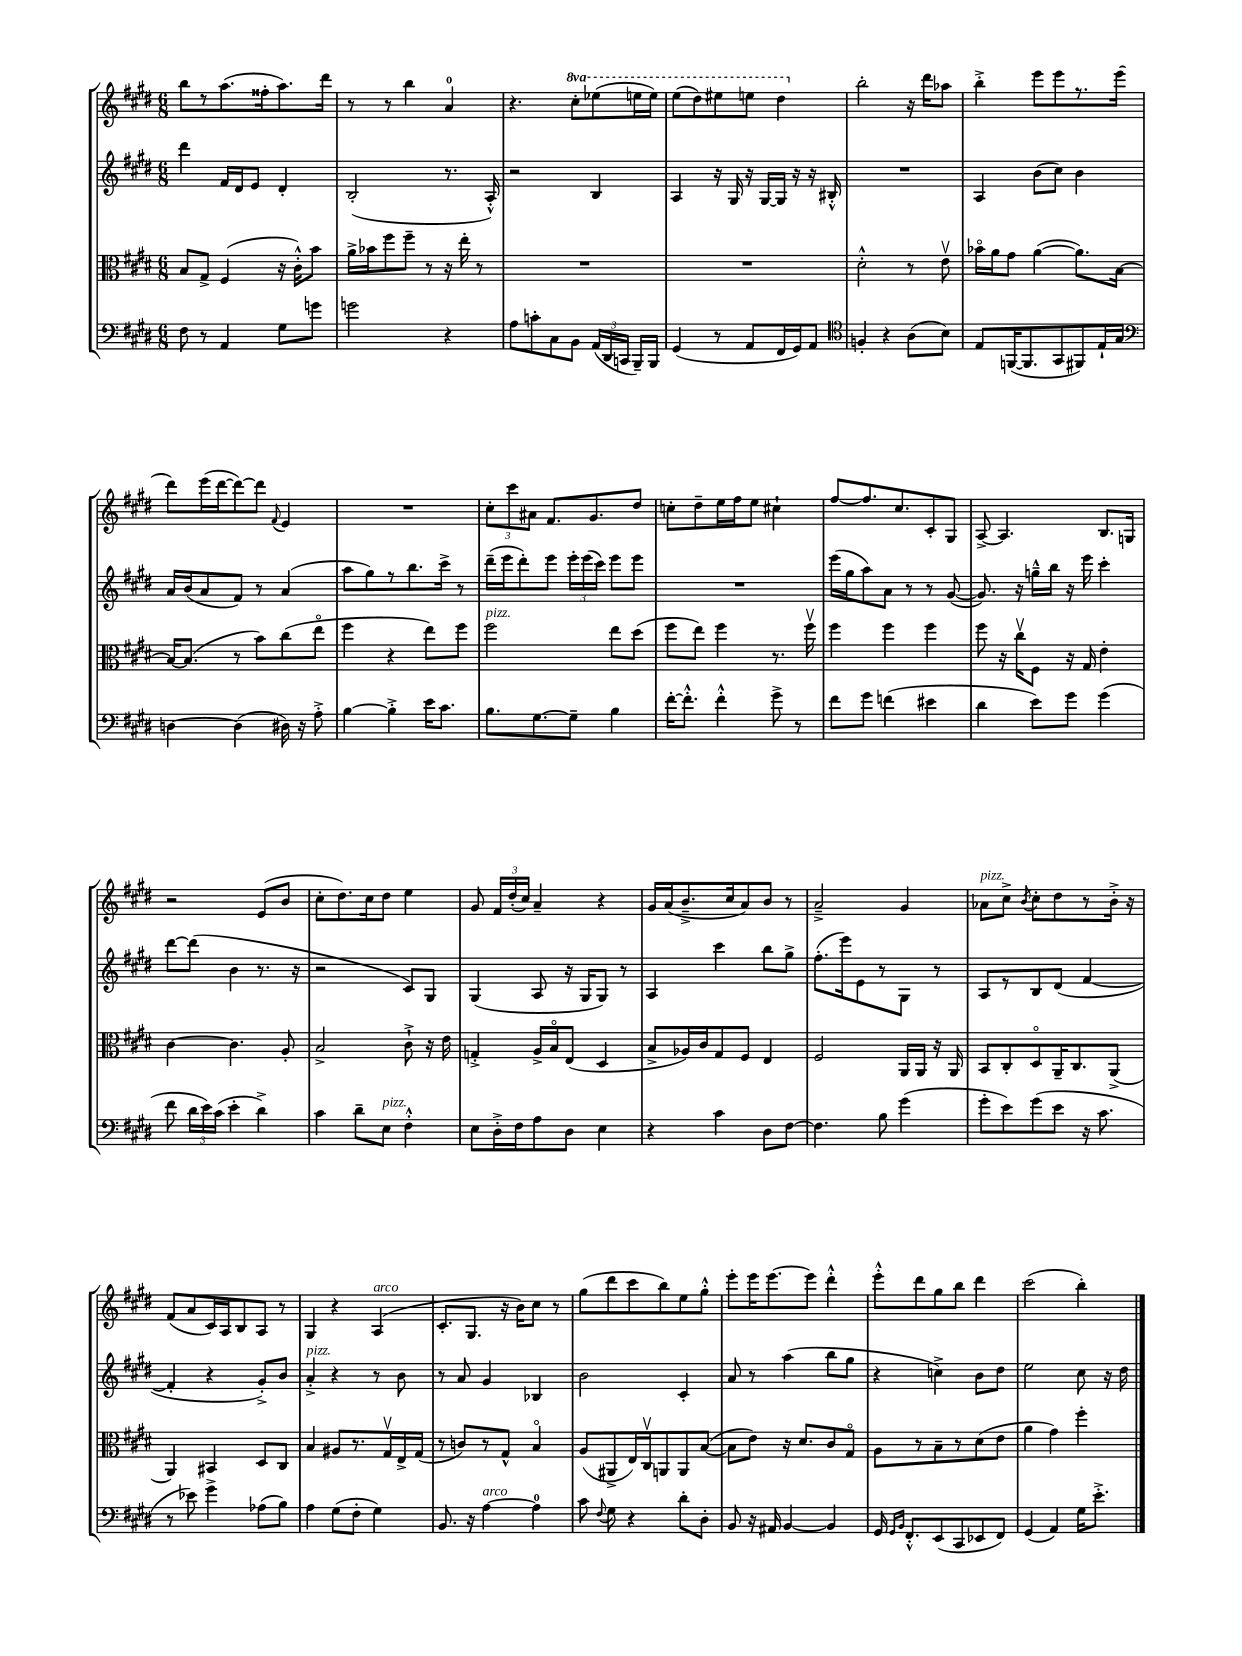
<<
\new StaffGroup <<
\new Staff = "s0" {
    \clef treble \key e \major \numericTimeSignature \time 6/8 \set Staff.ottavationMarkups = #ottavation-simple-ordinals
    \autoBeamOff b''8[ r8 a''8.( fisis''16-. a''8.) dis'''16] |
    r8 r8 b''4 a'4-0 |
    r4. \ottava #1 cis'''8[-. ees'''8( e'''16 e'''16]) |
    e'''8[( dis'''8) eis'''8 e'''8] dis'''4 \ottava #0 |
    b''2-. r16 dis'''16[ aes''8] |
    b''4-.-> e'''8[ e'''8 r8. e'''16]( |
    dis'''8[) e'''16( dis'''16~ dis'''8~) dis'''8] \appoggiatura { fis'8 } e'4 |
    R2. |
    \tuplet 3/2 { cis''8[-. cis'''8 ais'8] } fis'8.[ gis'8. dis''8] |
    c''8[-. dis''8-- e''16 fis''16 e''8] cis''4-! |
    fis''8[~ fis''8. cis''8. cis'8-. gis8] |
    a8~-> a4. b8.[ g16] |
    r2 e'8[( b'8] |
    cis''8[-. dis''8.) cis''16 dis''8] e''4 |
    gis'8 \tuplet 3/2 { fis'16[ dis''16-.( cis''16]) } a'4-- r4 |
    gis'16[ a'16( b'8.---> cis''16 a'8) b'8] r8 |
    a'2---> gis'4 |
    aes'8[^\markup { \italic "pizz." } cis''8]-> \acciaccatura { b'8 } cis''8[-. dis''8 r8 b'16]-.-> r16 |
    fis'8[( a'8 cis'16) a16 b8 a8] r8 |
    gis4 r4 a4^\markup { \italic "arco" }( |
    cis'8.[-. gis8.] r16 b'16[) cis''8] r8 |
    gis''8[( dis'''8 cis'''8 b''8) e''8 gis''8]-.-^ |
    e'''8[-. e'''16 e'''8.~ e'''8] dis'''4-.-^ |
    e'''8[-.-^ dis'''8 gis''8 b''8] dis'''4 |
    cis'''2( b''4-.) \bar "|." |
}
\new Staff = "s1" {
    \clef treble \key e \major \numericTimeSignature \time 6/8
    \autoBeamOff dis'''4 fis'16[ dis'16 e'8] dis'4-. |
    b2-.( r8. a16-.-^) |
    r2 b4 |
    a4 r16 gis16 r16 gis16[~ gis16] r16 r16 bis16-.-^ |
    R2. |
    a4 b'8[( cis''8]) b'4 |
    a'16[ b'16( a'8 fis'8]) r8 a'4( |
    a''8[ gis''8) r8 b''8. cis'''16]-> r8 |
    dis'''16[--( e'''16 dis'''8-.) e'''8] \tuplet 3/2 { e'''16[-. e'''16( cis'''16]) } e'''8[ e'''8] |
    R2. |
    e'''16[( gis''16 a''8) a'8] r8 r8 gis'8~( |
    gis'8.) r16 g''16[---^ b''16] r16 e'''16 cis'''4-. |
    dis'''8[~ dis'''8]( b'4 r8. r16 |
    r2 cis'8[) gis8] |
    gis4( a8 r16 gis16[ gis8]) r8 |
    a4 cis'''4 b''8[ gis''8]-> |
    fis''8.[-.( e'''16) e'8 r8 gis8] r8 |
    a8[ r8 b8 dis'8]( fis'4~ |
    fis'4-. r4 gis'8[-.->) b'8] |
    a'4-.->^\markup { \italic "pizz." } r4 r8 b'8 |
    r8 a'8 gis'4 bes4 |
    b'2 cis'4-. |
    a'8 r8 a''4( b''8[ gis''8] |
    r4 c''4->) b'8[ dis''8] |
    e''2 cis''8 r16 dis''16 \bar "|." |
}
\new Staff = "s2" {
    \clef alto \key e \major \numericTimeSignature \time 6/8
    \autoBeamOff b8[ gis8]-> fis4( r16 cis'16[-.-^) b'8] |
    a'16[-> bes'16 fis''8 fis''8]-- r8 r16 e''16-. r8 |
    R2. |
    R2. |
    dis'2-.-^ r8 e'8\upbow |
    bes'16[\flageolet a'16 gis'8] a'4~( a'8.[) b16]~ |
    b16[~ b8.]( r8 b'8[) cis''8( e''8]\flageolet |
    fis''4 r4 e''8[) fis''8] |
    fis''2^\markup { \italic "pizz." } e''8[ dis''8]( |
    fis''8[ e''8]) fis''4 r8. fis''16\upbow |
    fis''4 fis''4 fis''4 |
    fis''8 r16 cis''16[\upbow fis8] r16 gis16 e'4-. |
    cis'4~ cis'4. a8-. |
    b2-> cis'8-!-> r16 e'16 |
    g4-.-> a16[-> b16\flageolet e8]( dis4 |
    b8[-> aes16) cis'16 gis8 fis8] e4 |
    fis2 a,16[ a,16] r16 a,16 |
    b,8[ cis8-. dis8\flageolet a,16-- cis8. a,8]->( |
    a,4) bis,4 dis8[ cis8] |
    b4 ais8[ r8. gis16\upbow e16-> gis16]( |
    r8 c'8[) r8 gis8]-^ b4\flageolet |
    a8[( ais,8-> e16) cis16\upbow a,8 a,8 b8]~( |
    b8[ e'8]) r16 dis'8.[ cis'8 gis8]\flageolet |
    a8[ r8 b8-- r8 dis'8( e'8] |
    a'4 gis'4) fis''4-. \bar "|." |
}
\new Staff = "s3" {
    \clef bass \key e \major \numericTimeSignature \time 6/8
    \autoBeamOff fis8 r8 a,4 gis8[ g'8] |
    g'2 r4 |
    a8[ c'8-. cis8 b,8] \tuplet 3/2 { a,16[( dis,16 c,16] } b,,16[--) b,,16] |
    gis,4( r8 a,8[ fis,16 gis,16) a,8] |
    \clef tenor f4-. r4 a8[( b8]) |
    e8[ f,16~( f,8. gis,8 fis,8) e16-! gis16] |
    \clef bass d4~ d4( dis16) r16 a8-.-> |
    b4~ b4-.-> e'16[ cis'8.] |
    b8.[ gis8.~ gis8]-- b4 |
    fis'16[~-. fis'8.]-.-^ fis'4-.-^ gis'8-> r8 |
    fis'8[ gis'8] f'4( eis'4 |
    dis'4 e'8[) gis'8] gis'4( |
    fis'8 \tuplet 3/2 { dis'16[ e'16) cis'16]( } e'4-. dis'4->) |
    cis'4 dis'8[-- e8]^\markup { \italic "pizz." } fis4-.-^ |
    e8[ dis16-.-> fis16 a8 dis8] e4 |
    r4 cis'4 dis8[ fis8]~ |
    fis4. b8 gis'4( |
    gis'8[-. e'8) gis'8( e'8] r16 cis'8. |
    r8 ees'8) gis'4-> aes8[( b8]) |
    a4 gis8[( fis8]-. gis4) |
    b,8. r16 a4~^\markup { \italic "arco" } a4-0 |
    cis'8 \appoggiatura { fis8 } gis8 r4 dis'8[-. dis8]-. |
    b,8 r16 ais,16 b,4~ b,4 |
    gis,16 \grace { gis,16[ b,16] } fis,8.[-.-^ e,8( cis,8 ees,8 fis,8]) |
    gis,4( a,4) gis16[ e'8.]-.-> \bar "|." |
}
>>
>>
\layout { \context { \Score \remove "Bar_number_engraver" } }
